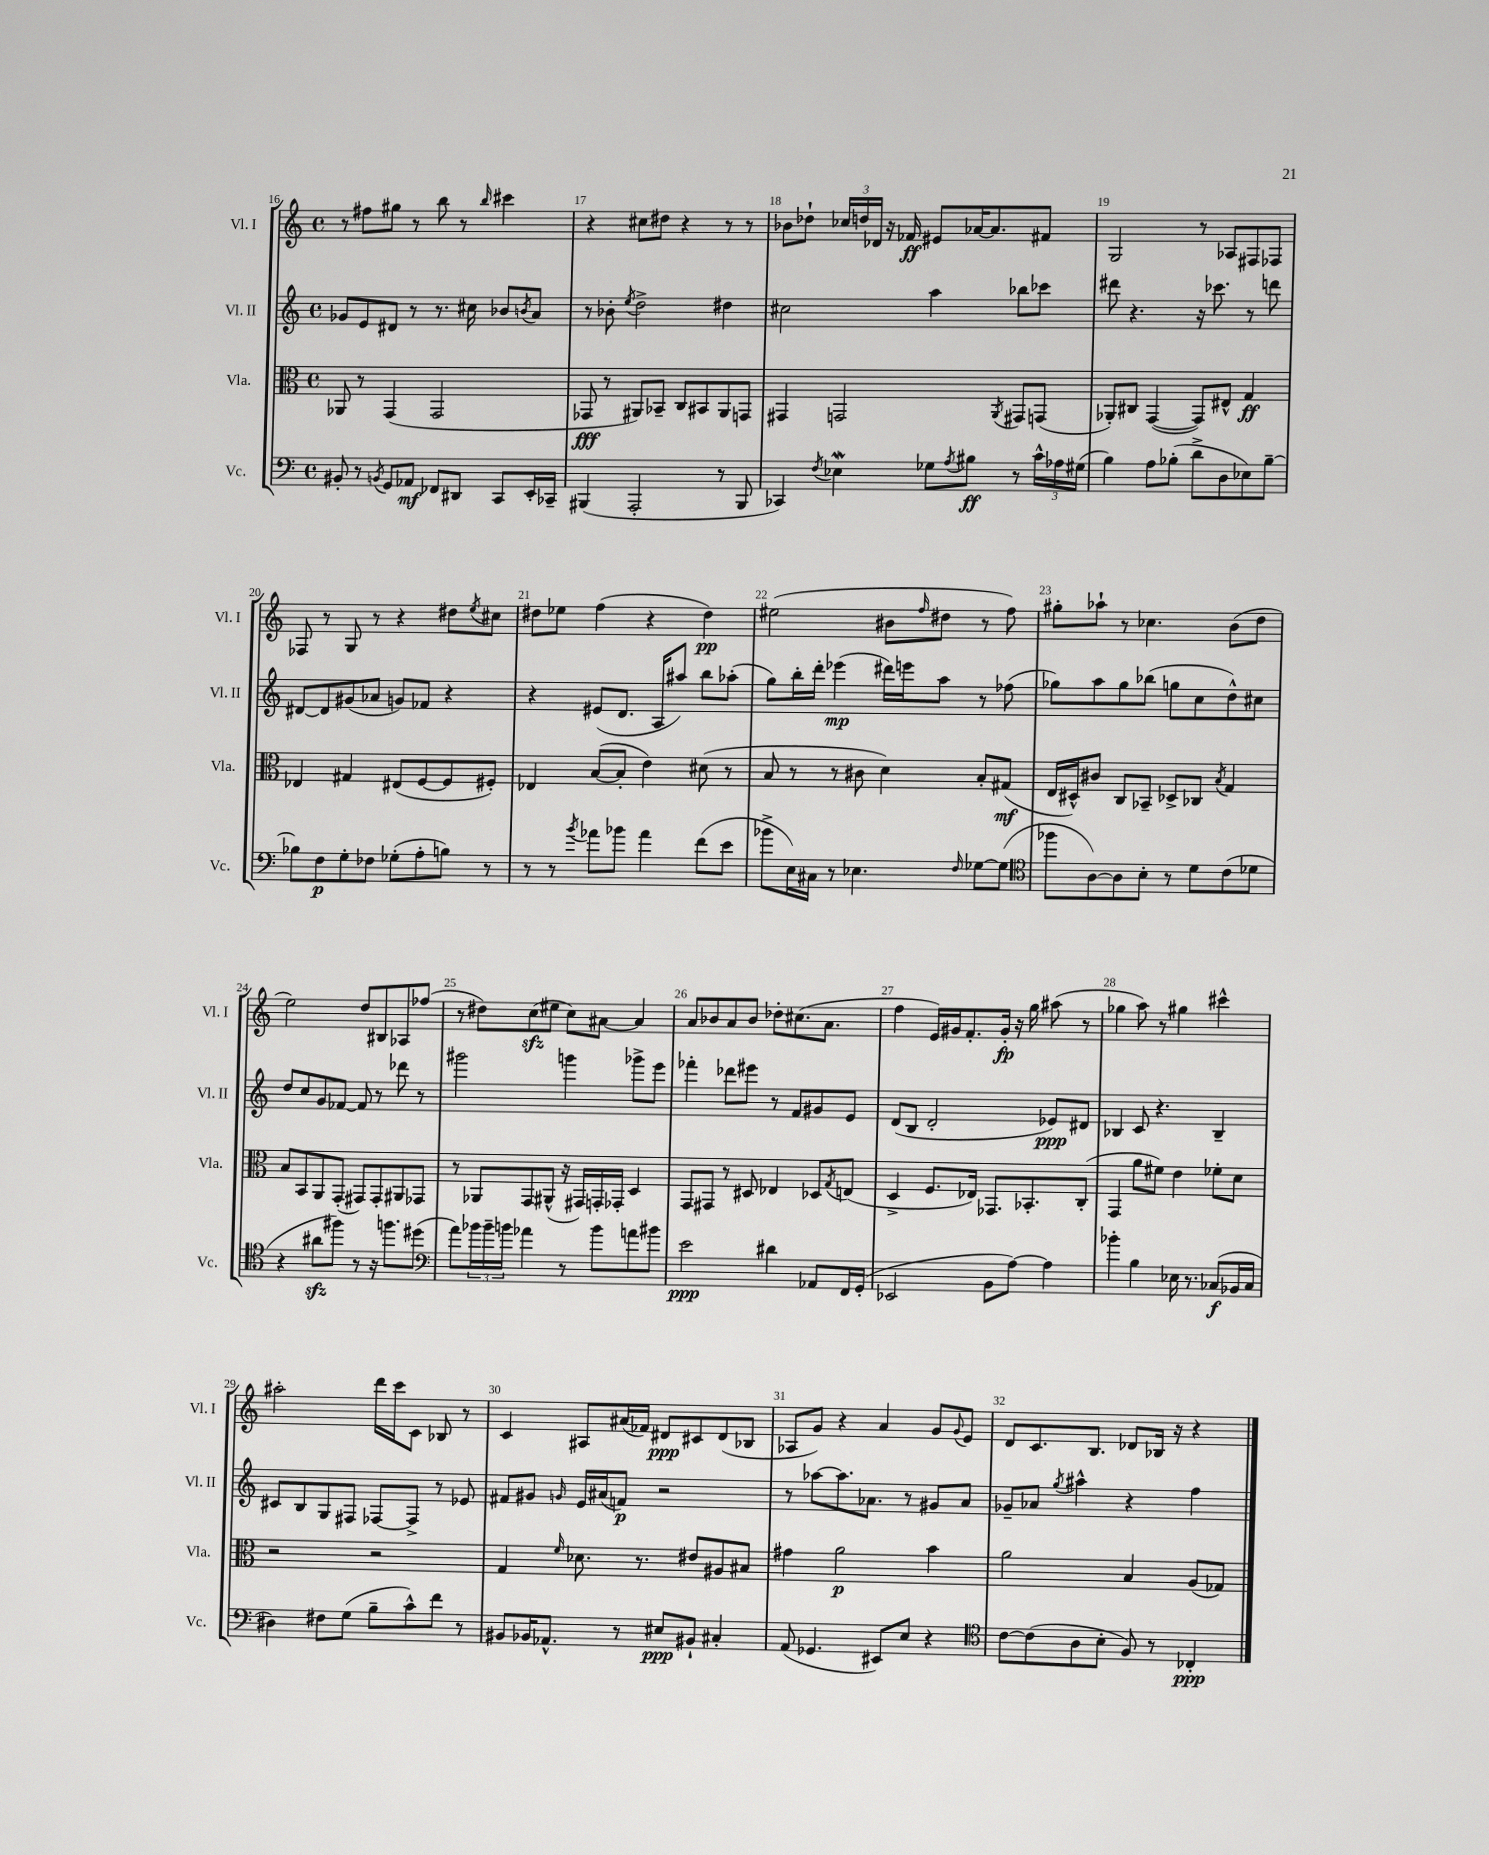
<<
\new StaffGroup <<
\new Staff = "s0" \with { instrumentName = "Vl. I" shortInstrumentName = "Vl. I" } {
    \clef treble \key c \major \defaultTimeSignature \time 4/4
    r8 fis''8 gis''8 r8 b''8 r8 \grace { b''16 } cis'''4 |
    r4 cis''8 dis''8 r4 r8 r8 |
    bes'8 des''8-! \tuplet 3/2 { ces''16 d''16 des'16 } r16 fes'16\ff eis'8 aes'16~ aes'8. fis'8 |
    g2 r8 aes8 fis8 fes8 |
    fes8 r8 g8 r8 r4 dis''8 \acciaccatura { e''8 } cis''8 |
    dis''8 ees''8 f''4( r4 dis''4\pp) |
    eis''2( bis'8 \grace { f''16 } dis''8 r8 f''8) |
    gis''8-. aes''8-! r8 ces''4. b'8( d''8 |
    e''2) d''8 bis8 aes8 fes''8( |
    r8 dis''8) c''8\sfz( eis''8 c''8) ais'8~ ais'4 |
    a'8 bes'8 a'8 bes'8 des''8-. cis''8.( a'8. |
    f''4 e'16) gis'16 f'8.-. gis'16-.\fp r16 g''16 ais''8( r8 |
    ges''4 a''8) r8 gis''4 cis'''4-^ |
    ais''2-. d'''16 c'''16 c'8 bes8 r8 |
    c'4 ais8 ais'16( fes'16) dis'8\ppp cis'8 dis'8( bes8 |
    aes8 g'8) r4 a'4 g'8 \appoggiatura { g'8 } e'8 |
    d'8 c'8. b8. des'8 bes16 r16 r4 \bar "|." |
}
\new Staff = "s1" \with { instrumentName = "Vl. II" shortInstrumentName = "Vl. II" } {
    \clef treble \key c \major \defaultTimeSignature \time 4/4
    ges'8 e'8 dis'8 r8 r8. cis''16 bes'8 \acciaccatura { b'8 } a'8 |
    r8 bes'8-. \acciaccatura { e''8 } d''2-> dis''4 |
    cis''2 a''4 bes''8 ces'''8 |
    dis'''8 r4. r16 ces'''8. r8 d'''8 |
    dis'8~ dis'8 gis'8( aes'8 g'8) fes'8 r4 |
    r4 eis'8( d'8. a16 ais''8) b''8 aes''8-.( |
    g''8) b''16-. d'''16-. ees'''4\mp( dis'''16) e'''16 a''8 r8 fes''8( |
    ges''8) a''8 ges''8 bes''8( g''8 c''8 d''8-^) cis''8 |
    d''8 c''8 g'8 fes'8~ fes'8 r8 des'''8 r8 |
    gis'''2 g'''4 ges'''8-> e'''8 |
    fes'''4-. des'''8 eis'''8 r8 f'8 gis'8 e'8 |
    d'8( b8 d'2-. ees'8\ppp) dis'8 |
    bes4 c'8 r4. bes4-- |
    cis'8 b8 g8 fis8 fes8~ fes8-> r8 ees'8 |
    fis'8 gis'8 \grace { g'16 } e'16 ais'16( f'8\p) r2 |
    r8 aes''8~ aes''8. aes'8. r8 gis'8 aes'8 |
    ges'8-- aes'8 \acciaccatura { g''8 } ais''4-^ r4 f''4 \bar "|." |
}
\new Staff = "s2" \with { instrumentName = "Vla." shortInstrumentName = "Vla." } {
    \clef alto \key c \major \defaultTimeSignature \time 4/4
    aes,8 r8 g,4( g,2 |
    ges,8\fff r8 ais,8) bes,8-- c8 bis,8 ais,8 g,8 |
    gis,4 g,2 \acciaccatura { a,8 } gis,8 g,8( |
    aes,8-.) cis8 g,4~( g,8) eis8-^ g4\ff |
    ees4 gis4 eis8( f8~ f8 fis8-.) |
    ees4 b8~( b8-. e'4) dis'8( r8 |
    b8 r8 r8 cis'8 d'4) b8-. gis8\mf( |
    e16 dis16-^) cis'8 c8 bes,8-- des8-> ces8 \acciaccatura { b8 } g4 |
    b8 b,8 a,8 g,8-.( gis,8) gis,8-. ais,8 ges,8 |
    r8 aes,8 g,8 ais,8-^( r16 gis,16) g,16-. ges,16-. d4 |
    g,8 gis,8 r8 dis8 ees4 des8 \acciaccatura { g8 } e8( |
    d4-> f8. ees16) ges,8. bes,8.-. c8-.( |
    g,4 a'8 fis'8) e'4 fes'8-. d'8 |
    r2 r2 |
    g4 \grace { f'16 } des'8. r8. eis'8 ais8 bis8 |
    gis'4 a'2\p b'4 |
    a'2 b4 a8( ges8) \bar "|." |
}
\new Staff = "s3" \with { instrumentName = "Vc." shortInstrumentName = "Vc." } {
    \clef bass \key c \major \defaultTimeSignature \time 4/4
    bis,8-. r8 \acciaccatura { b,8 } g,8 aes,8\mf fes,8 dis,8 c,8 e,16-. ces,16-- |
    bis,,4( a,,2-. r8 bis,,8 |
    ces,4) \acciaccatura { f8 } ees4\mordent ges8 \acciaccatura { a8 } bis8\ff r8 \tuplet 3/2 { c'16-^ aes16 gis16( } |
    b4) a8 bes8-.( d'8-> d8 ees8) bes8~-- |
    bes8 f8\p g8-. fes8 ges8-.( a8-. b8) r8 |
    r8 r8 \acciaccatura { b'8 } aes'8 bes'8 aes'4 f'8( e'8 |
    bes'8-> e16) cis16 r8 ees4. \grace { f16 } ges8~ ges8( |
    \clef tenor fes''8 a8~) a8 b8-. r8 d'8 c'8( des'8 |
    r4 ais'8\sfz fis''8) r8 r16 f''8. dis''8( |
    \clef bass a'8) \tuplet 3/2 { bes'16 bes'16-- b'16 } aes'4 r8 b'8 a'8 bis'8 |
    e'2\ppp dis'4 aes,8 f,16 g,16-.( |
    ees,2 b,8 a8~) a4 |
    bes'4-. b4 ees16 r8. ces8\f( bes,16 ces16 |
    dis4) fis8 g8( b8-- c'8-^) f'8 r8 |
    bis,8 bes,16 aes,8.-^ r8 eis8\ppp bis,8-! cis4-. |
    a,8( ges,4. eis,8) e8 r4 |
    \clef tenor c'8~ c'8( a8 b8-. f8) r8 ces4-.\ppp \bar "|." |
}
>>
>>
\layout { \context { \Score currentBarNumber = #16 \override BarNumber.break-visibility = ##(#f #t #t) barNumberVisibility = #all-bar-numbers-visible } }
